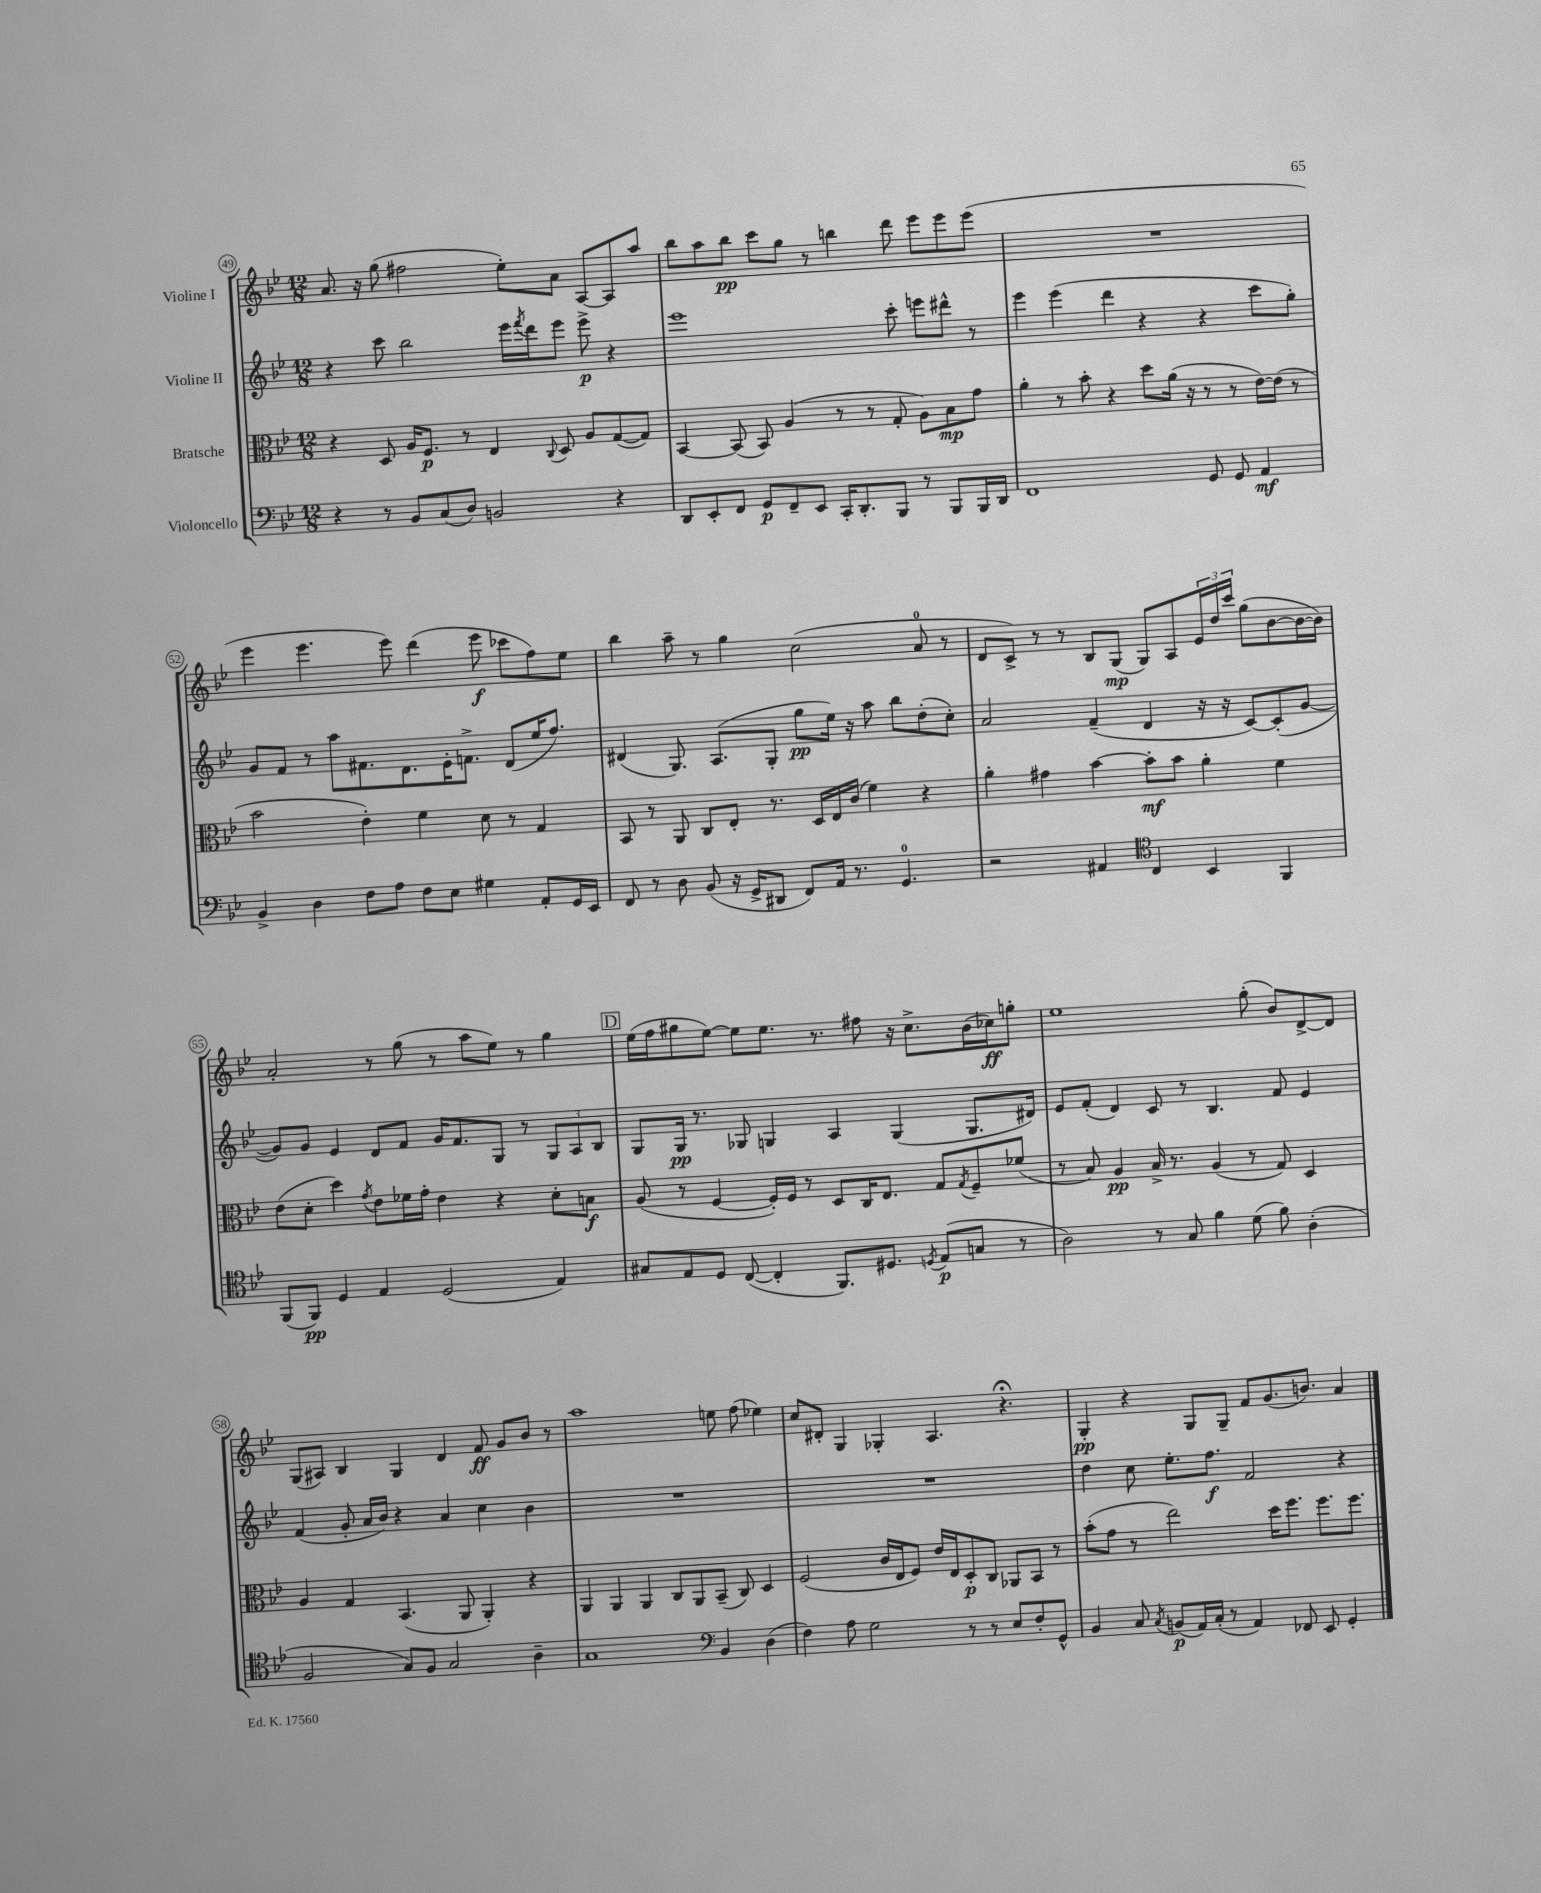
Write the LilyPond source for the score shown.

<<
\new StaffGroup <<
\new Staff = "s0" \with { instrumentName = "Violine I" } {
    \clef treble \key bes \major \numericTimeSignature \time 12/8
    a'8. r16 g''8( fis''2 ees''8-.) a'8 a8~ a8 a''8 |
    bes''8 a''8 bes''8\pp c'''8 g''8 r8 b''4 d'''8 ees'''8 ees'''8 ees'''8( |
    R1. |
    ees'''4 ees'''4. ees'''8) d'''4( ees'''8\f ces'''8 f''8) ees''8 |
    bes''4 a''8-- r8 g''4 c''2( a'8-0 r8 |
    d'8 c'8->) r8 r8 bes8 g8\mp( g8) a8 \tuplet 3/2 { ees'16 d''16 c'''16 } g''8( bes'8~ bes'16~ bes'16) |
    a'2-. r8 g''8( r8 a''8 ees''8) r8 g''4 |
    \mark \markup { \box "D" } ees''16( f''16 gis''8 ees''8~) ees''8 ees''8. r8. fis''8 r16 c''8.-> bes'16( ces''16\ff) g''8-. |
    ees''1 g''8-.( bes'8) d'8~-> d'8 |
    g8( ais8) bes4 g4 d'4 f'8\ff g'8 bes'8 r8 |
    a''1 e''8 f''8( ees''4) |
    c''8 dis'8-. g4 ges4-. a4. r4.\fermata |
    g4-.\pp r4 g8 g8-- f'8 g'8.( b'8.) a'4 \bar "|." |
}
\new Staff = "s1" \with { instrumentName = "Violine II" } {
    \clef treble \key bes \major \numericTimeSignature \time 12/8
    r4 c'''8 bes''2 ees'''16 \acciaccatura { f'''8 } d'''16 ees'''8 ees'''8->\p r4 |
    ees'''1 c'''8-. e'''8 dis'''8-^ r8 |
    ees'''4 ees'''4( d'''4 r4 r4 c'''8 g''8-.) |
    g'8 f'8 r8 a''8 fis'8. d'8. ees'16-. f'8.-> d'8( ees''16 f''8.) |
    dis'4( g8.) a8.( g8-. g''8\pp ees''16) r16 a''8 bes''8 d''8-.( c''8-.) |
    a'2 f'4--( d'4 r16 r16 c'8~) c'8-.( g'8~ |
    g'8) g'8 ees'4 d'8 f'8 g'16 f'8. g8 r8 \tuplet 3/2 { g8 a8 bes8 } |
    \mark \markup { \box "D" } g8 g16\pp r8. ges8 g4 a4 g4( g8. dis'16) |
    ees'8 f'8-.( d'4) c'8 r8 bes4. f'8 ees'4 |
    f'4( g'8-. a'16 bes'16) r4 a'4 c''4 bes'4 |
    R1. |
    R1. |
    d''4 c''8 ees''8.-. f''8.\f f'2 r4 \bar "|." |
}
\new Staff = "s2" \with { instrumentName = "Bratsche" } {
    \clef alto \key bes \major \numericTimeSignature \time 12/8
    r4 d8 a16 f8.\p r8 ees4 \appoggiatura { c8 } d8 a8 g8~( g8) |
    bes,4~ bes,8( bes,8) a4( r8 r8 g8-. a8) bes8\mp g'8 |
    a'4-. r8 bes'8-. r4 d''8 a'16( r16 r8 r8 ees'16~) ees'16( r8 |
    bes'2 ees'4-.) f'4 d'8 r8 g4 |
    bes,8 r8 a,8 c8 ees8-. r8. d16 ees16 c'16( f'4) r4 |
    a'4-. gis'4 bes'4~ bes'8-.\mf bes'8 a'4-. f'4 |
    ees'8( d'8-. d''4) \acciaccatura { g'8 } ees'8 fes'16 g'16-. ees'4 r4 d'8-. b8\f |
    \mark \markup { \box "D" } a8( r8 f4~ f16-.) f16 r8 d8 c16 ees8. g8 \acciaccatura { g8 } f8-- fes'8( |
    r8 bes8) a4\pp bes16-> r8. a4( r8 g8) d4 |
    a4 g4 bes,4.( a,8 a,4-.) r4 |
    a,4 a,4 a,4 c8 a,8 bes,8--( c8) d4 |
    f2( c'16 ees16 f8) ees'16 ees16 d8-.\p c8 aes,8 bes,8 r8 |
    bes'8-.( g'8 r8 ees''2) d''16 f''8. f''8. f''8. \bar "|." |
}
\new Staff = "s3" \with { instrumentName = "Violoncello" } {
    \clef bass \key bes \major \numericTimeSignature \time 12/8
    r4 r8 bes,8 c8( d8) b,2 r4 |
    d,8 ees,8-. f,8 g,8\p f,8-- ees,8 c,16-. d,8.-. bes,,8 r8 bes,,8 bes,,16 d,16 |
    f,1 g,8 g,8 a,4\mf |
    bes,4-> d4 f8 a8 f8 ees8 gis4 a,8-. g,16 ees,16 |
    f,8 r8 d8 bes,8( r16 g,16-> dis,8 f,8) a,16 r8. g,4.-0 |
    r2 ais,4 \clef tenor c4 bes,4 f,4 |
    f,8( f,8\pp) d4 ees4 d2( ees4) |
    \mark \markup { \box "D" } gis8 ees8 d8 c8~( c4-. f,8.) dis8. \acciaccatura { d8 } ees8\p( g8 r8 |
    a2) r8 g8 f'4 d'8( f'8) a4-.( |
    f2 g8) f8 g2 a4-- |
    g1 \clef bass bes,4 d4( |
    f4) a8 g2 r8 r8 ees8 f8-. g,8-^ |
    bes,4 c8 \acciaccatura { c8 } b,8\p( a,16) c16-.( r8 a,4) fes,8 ees,8 g,4-. \bar "|." |
}
>>
>>
\layout { \context { \Score currentBarNumber = #49 \override BarNumber.stencil = #(make-stencil-circler 0.1 0.3 ly:text-interface::print) } }
